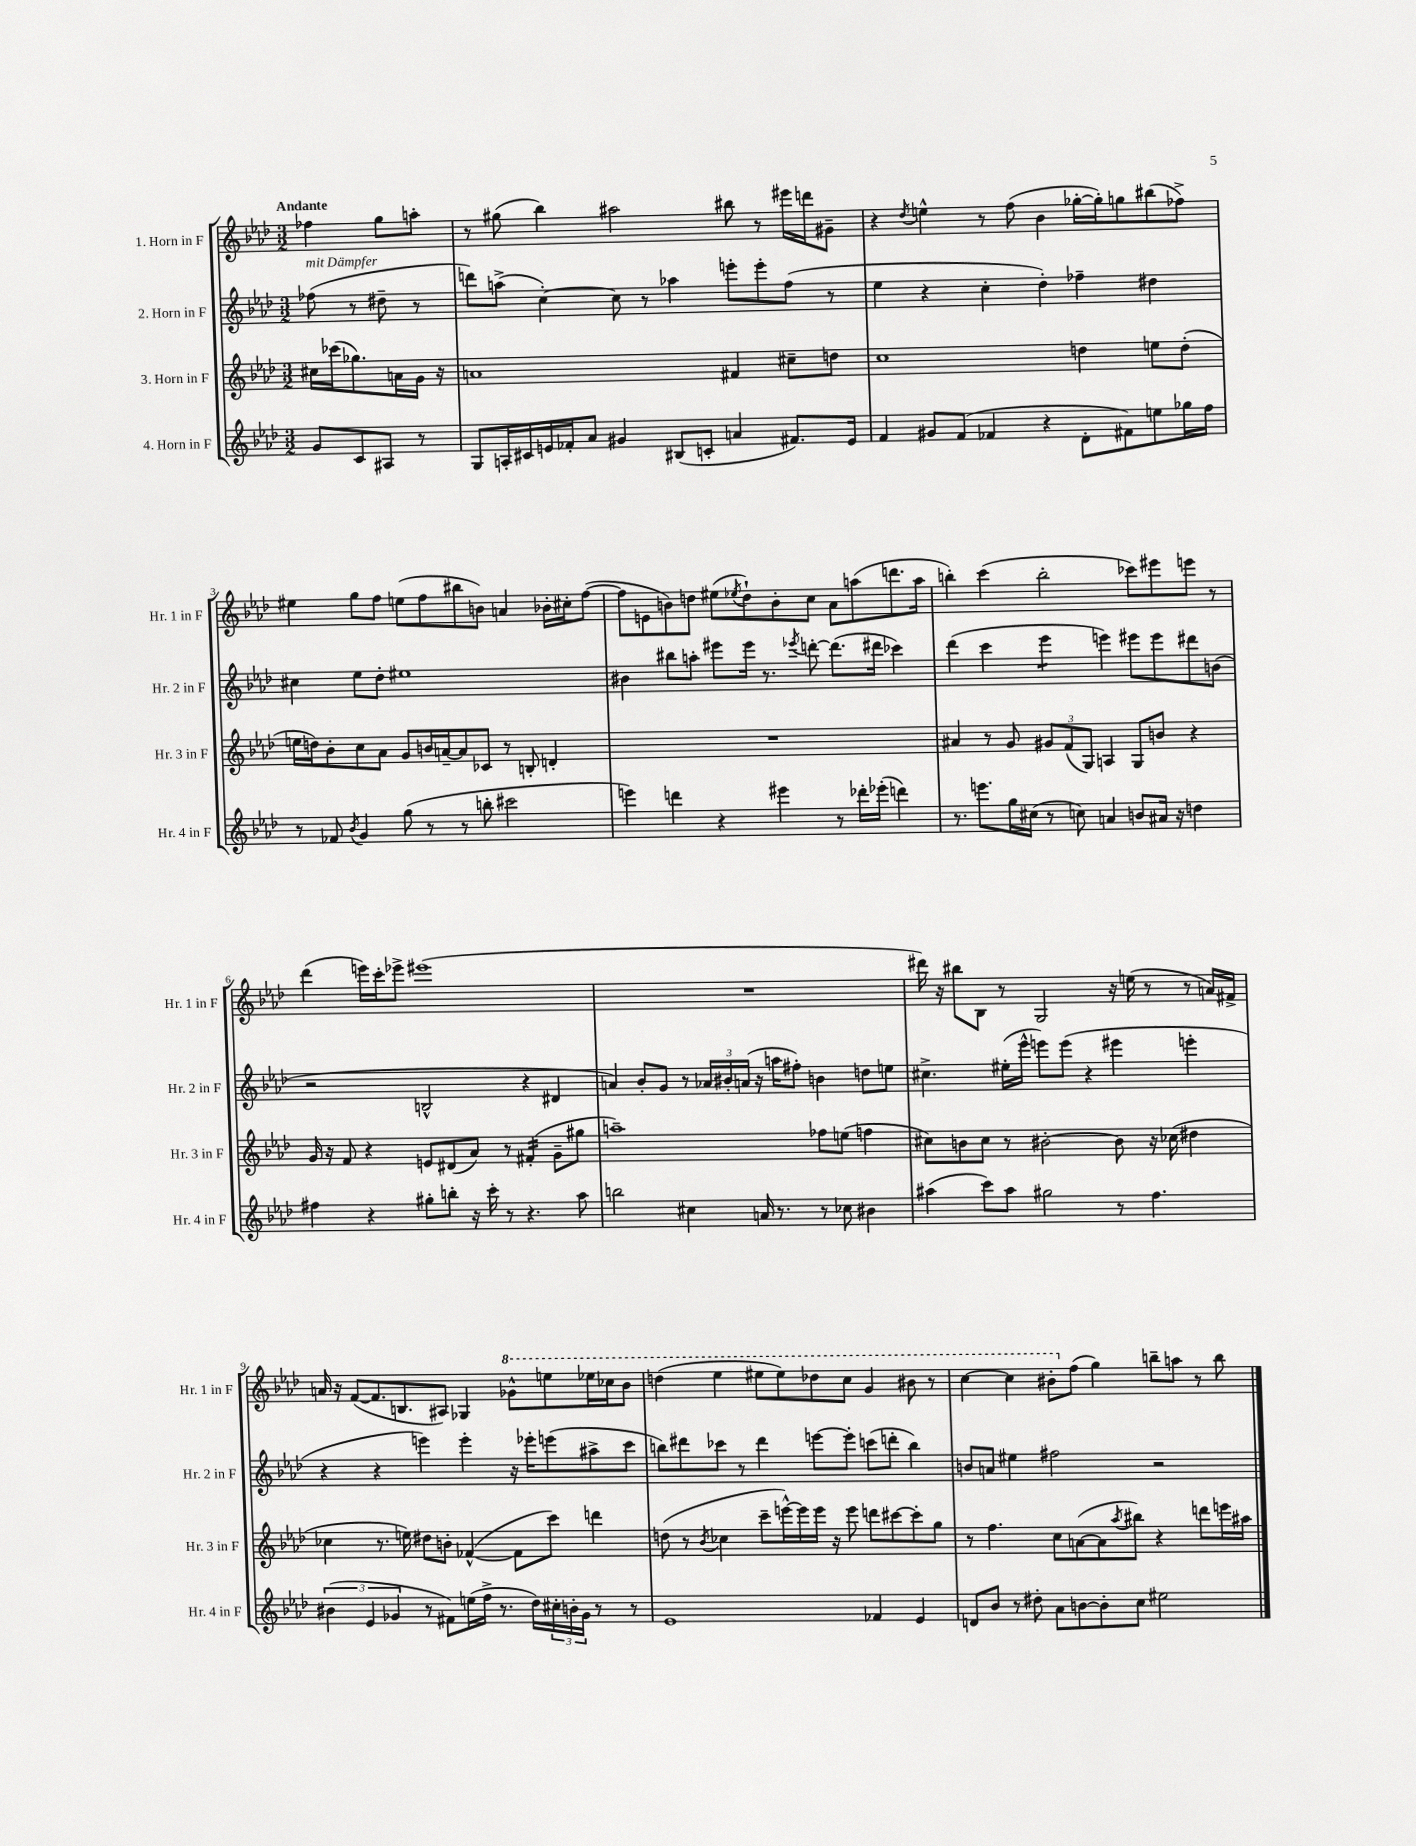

**kern	**kern	**kern	**kern
*staff4	*staff3	*staff2	*staff1
*clefG2	*clefG2	*clefG2	*clefG2
*k[b-e-a-d-]	*k[b-e-a-d-]	*k[b-e-a-d-]	*k[b-e-a-d-]
*M3/2	*M3/2	*M3/2	*M3/2
8g	16cc#	(8ff-	4ff-
.	(16ccc-	.	.
8c	8.gg-)	8r	.
8A#	.	8dd#~	8gg
.	16a	.	.
8r	16g	8r	8aa'
.	16r	.	.
=	=	=	=
8G	1a	8ddd)	8r
16A'	.	(8aa^	(8gg#
16c#	.	.	.
16e	.	[4cc')	4bb-)
16f-'	.	.	.
8a-	.	.	.
4g#	.	8cc]	2aa#
.	.	8r	.
(8B#	.	4aa-	.
8c'	.	.	.
4a	4f#	8eee'	8bb#
.	.	8eee'	8r
8.f#)	8cc#~	(8ff	16eee#
.	.	.	16ddd
.	8dd	8r	8g#~
16e	.	.	.
=	=	=	=
4f	1cc	4ee-	4r
.	.	.	8qdd-
8g#	.	4r	4ee^^
(8f	.	.	.
4f-	.	4cc'	8r
.	.	.	(8ff
4r	.	4dd-')	4b-
8d-'	4dd	4ff-~	[16gg-'
.	.	.	16gg-'])
8f#)	.	.	8gg
8ee	8ee	4dd#	(8bb#
16gg-	(8dd'	.	8ff-^)
16ff	.	.	.
=	=	=	=
8r	16ee	4cc#	4ee#
.	16dd)	.	.
8f-	8b-'	.	.
8qb-	.	.	.
4g	8cc	8ee-	8gg
.	8a-	8dd-'	8ff
(8gg	8g	1ee#	(8ee
8r	16b	.	8ff
.	[16a~	.	.
8r	8a]	.	8bb#
8bb'	8c-	.	8b)
2ccc#	8r	.	4a
.	8B'	.	.
.	4d'	.	16b-'
.	.	.	16cc#'
.	.	.	([8ff
=	=	=	=
4eee)	1.r	4b#	8ff]
.	.	.	8e
4ddd	.	8bb#	8b)
.	.	8aa'	8dd
4r	.	8eee#	(8ee#
.	.	.	8qee-
.	.	16eee#	8dd`)
.	.	8.r	.
4eee#	.	.	8b'
.	.	8qeee-	.
.	.	[8ddd'	8cc
8r	.	(8.ddd]	8a-
16ddd-'	.	.	(8aa
(16eee-'	.	16ddd#	.
4ddd)	.	4ccc-)	8.ddd
.	.	.	16aa
=	=	=	=
8.r	4a#	(4ddd-	4bb')
8.eee	.	.	.
.	8r	4ccc	(4ccc
16gg	8g	.	.
(16cc#	.	.	.
8r	12g#	4eee-	2bb'
.	(12f	.	.
8cc)	.	.	.
.	12G)	.	.
4a	4A	4eee)	.
8b	8G	8eee#	8ccc-)
16a#	8b	8eee#	8eee#
16r	.	.	.
4dd	4r	8ddd#	8eee
.	.	(8b	8r
=	=	=	=
4ff#	16g	2r	(4ddd-
.	16r	.	.
.	8f	.	.
4r	4r	.	16eee)
.	.	.	16ccc'
.	.	.	8eee-^
8gg#'	8e	2B^^	(1eee#
8bb'	(8d#	.	.
16r	8a-)	.	.
16ccc'	.	.	.
8r	8r	.	.
4.r	(4f#'	4r	.
.	8g~	4d#	.
8aa-	8gg#	.	.
=	=	=	=
2bb	1aa~)	4a)	1.r
.	.	8b-'	.
.	.	8g	.
4cc#	.	8r	.
.	.	24a-	.
.	.	24b#'	.
.	.	(24a	.
16a	.	16r	.
8.r	.	16aa	.
.	.	8ff#')	.
8r	8ff-	4b	.
8cc-	(8ee	.	.
4b#	4ff	8dd	.
.	.	8ee	.
=	=	=	=
(4aa#	8cc#)	4.cc#^	16ddd#)
.	.	.	16r
.	8b	.	8bb#
8ccc)	8cc#	.	8B-
8aa#	8r	(16ee#'	8r
.	.	16eee-^^	.
2gg#	[2b#'	8eee)	2G
.	.	(8eee	.
.	.	4r	.
8r	8b#]	4eee#	16r
.	.	.	(16ee
4.ff	16r	.	8r
.	(16cc-	.	.
.	4dd#	4eee'	8r
.	.	.	16a)
.	.	.	16f#^
=	=	=	=
(6b#	4cc-	4r	16a
.	.	.	16r
.	.	.	([8f
6e-	.	.	.
.	8.r	4r	8.f]
6g-	.	.	.
.	16ee)	.	8.B
8r	8dd#	4eee)	.
8f#)	8b'	.	8A#)
(16ee	([4f-^^	4eee'	4G-
16ff^	.	.	.
8.r	.	.	.
.	8f-]	16r	8gg-^^
16dd-)	.	16eee-'	.
24cc#'	8ccc)	(8eee	8eee
24b'	.	.	.
24g-	.	.	.
8r	4ddd	8aa#^	16eee-
.	.	.	16ccc-
8r	.	8ccc	8bb-
=	=	=	=
1e-	(8dd	8bb)	(4ddd
.	8r	8ddd#	.
.	8qb-	.	.
.	4cc-	8ccc-	4eee-
.	.	8r	.
.	8ccc~	4ddd#	8eee#
.	[16eee^^)	.	8eee#)
.	16eee]	.	.
.	16eee	[8eee	8ddd-
.	16r	.	.
.	8eee	8eee']	8ccc
4f-	8ddd	(8ccc	4gg
.	[8ccc#	8ddd'	.
4e-	8ccc#']	4bb)	8bb#
.	8gg	.	8r
=	=	=	=
8d	8r	8b	[4ccc
8b-	4.ff	8a	.
8r	.	4ee#	4ccc]
8dd#'	.	.	.
8a-	8cc	2ff#	8bb#'
[8b	([8a	.	(8ff
8b']	8a]	.	4gg)
.	8qaa-	.	.
8cc	8bb#)	.	.
2ee#	4r	2r	8bb~
.	.	.	8aa
.	8ddd	.	8r
.	16eee	.	8bb
.	16aa#	.	.
==	==	==	==
*-	*-	*-	*-
